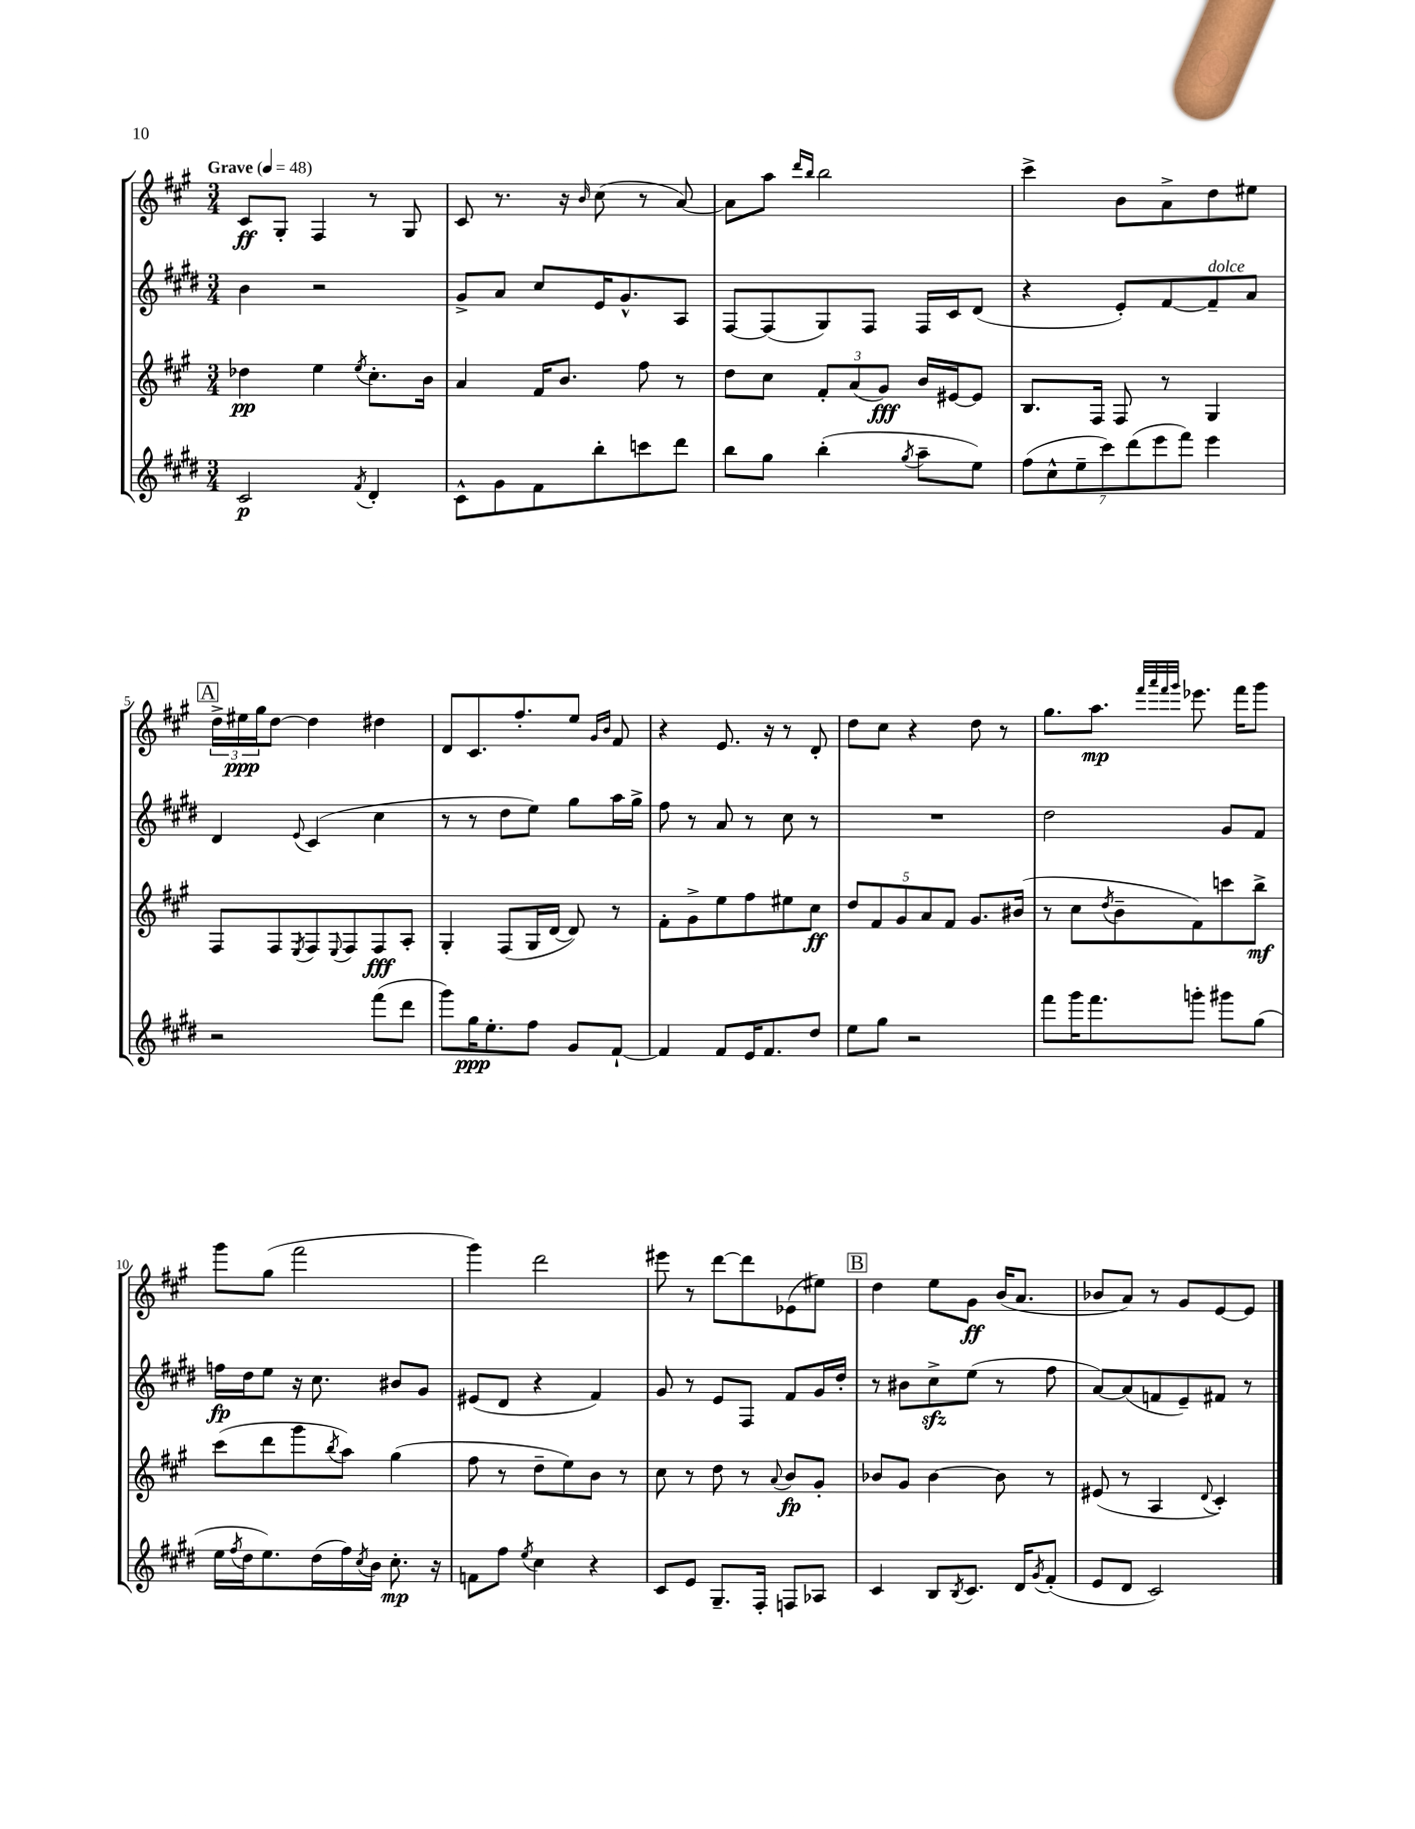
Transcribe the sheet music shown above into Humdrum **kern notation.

**kern	**dynam	**kern	**dynam	**kern	**dynam	**kern	**dynam
*part4	*part4	*part3	*part3	*part2	*part2	*part1	*part1
*staff4	*staff4	*staff3	*staff3	*staff2	*staff2	*staff1	*staff1
*clefG2	*	*clefG2	*	*clefG2	*	*clefG2	*
*k[f#c#g#d#]	*	*k[f#c#g#]	*	*k[f#c#g#d#]	*	*k[f#c#g#]	*
*M3/4	*	*M3/4	*	*M3/4	*	*M3/4	*
*MM48	*	*MM48	*	*MM48	*	*MM48	*
=1	=1	=1	=1	=1	=1	=1	=1
!	!	!	!	!	!	!LO:TX:a:B:t=Grave	!
2c#/	p	4dd-X\	pp	4b\	.	8c#/L	ff
.	.	.	.	.	.	8G#'/J	.
.	.	4ee\	.	2r	.	4F#/	.
8qf#/	.	8qee/	.	.	.	.	.
4d#'/	.	8.cc#'\L	.	.	.	8r	.
.	.	.	.	.	.	8G#/	.
.	.	16b\Jk	.	.	.	.	.
=2	=2	=2	=2	=2	=2	=2	=2
8c#^^\L	.	4a/	.	8g#^/L	.	8c#/	.
8g#\	.	.	.	8a/J	.	8.r	.
8f#\	.	16f#/KL	.	8cc#/L	.	.	.
.	.	8.b/J	.	.	.	16r	.
.	.	.	.	.	.	16qqb/	.
8bb'\	.	.	.	16e/K	.	(8cc#\	.
.	.	.	.	8.g#^^/	.	.	.
8cccn\	.	8ff#\	.	.	.	8r	.
8ddd#\J	.	8r	.	8A/J	.	[8a/)	.
=3	=3	=3	=3	=3	=3	=3	=3
8bb\L	.	8dd\L	.	[8F#/L	.	8a\L]	.
8gg#\J	.	8cc#\J	.	(8F#/]	.	8aa\J	.
.	.	.	.	.	.	16qqddd/LL	.
.	.	.	.	.	.	16qqbb/JJ	.
(4bb'\	.	12f#'/L	.	8G#/)	.	2bb\	.
.	.	(12a/	.	.	.	.	.
.	.	.	.	8F#/J	.	.	.
.	.	12g#/J)	fff	.	.	.	.
8qgg#/	.	.	.	.	.	.	.
8aa~\L	.	16b/LL	.	16F#/LL	.	.	.
.	.	[16e#X/J	.	16c#/J	.	.	.
8ee\J)	.	8e#/J]	.	(8d#/J	.	.	.
=4	=4	=4	=4	=4	=4	=4	=4
(14ff#\L	.	8.B/L	.	4r	.	4ccc#^\	.
14cc#^^\	.	.	.	.	.	.	.
14ee~\	.	.	.	.	.	.	.
.	.	16F#/Jk	.	.	.	.	.
14ccc#\)	.	.	.	.	.	.	.
.	.	8F#/	.	8e'/L)	.	8b\L	.
(14ddd#\	.	.	.	.	.	.	.
14eee\	.	.	.	.	.	.	.
.	.	8r	.	[8f#/	.	8a^\	.
14fff#\J)	.	.	.	.	.	.	.
!	!	!	!	!LO:TX:a:i:t=dolce	!	!	!
4eee\	.	4G#/	.	8f#~/]	.	8dd\	.
.	.	.	.	8a/J	.	8ee#X\J	.
!!LO:LB:g=z
!!LO:REH:place=s1:t=A
=5	=5	=5	=5	=5	=5	=5	=5
2r	.	8F#/L	.	4d#/	.	24dd^\LL	.
.	.	.	.	.	.	24ee#X\	ppp
.	.	.	.	.	.	24gg#\J	.
.	.	8F#/	.	.	.	[8dd\J	.
.	.	8qE/	.	8qqe/	.	.	.
.	.	8F#/	.	(4c#/	.	4dd\]	.
.	.	8qqE/	.	.	.	.	.
.	.	8F#/	.	.	.	.	.
(8fff#\L	.	8F#/	fff	4cc#\	.	4dd#X\	.
8ddd#\J	.	8A'/J	.	.	.	.	.
=6	=6	=6	=6	=6	=6	=6	=6
8ggg#\L)	.	4G#'/	.	8r	.	8d/L	.
16gg#\K	ppp	.	.	8r	.	8.c#/	.
8.ee'\	.	.	.	.	.	.	.
.	.	(8F#/L	.	8dd#\L	.	.	.
.	.	.	.	.	.	8.ff#'/	.
8ff#\J	.	16G#/L	.	8ee\J)	.	.	.
.	.	[16d/JJ	.	.	.	.	.
8g#/L	.	8d/])	.	8gg#\L	.	8ee/J	.
.	.	.	.	.	.	16qqg#/LL	.
.	.	.	.	.	.	16qqb/JJ	.
[8f#`/J	.	8r	.	16aa\L	.	8f#/	.
.	.	.	.	16gg#^\JJ	.	.	.
=7	=7	=7	=7	=7	=7	=7	=7
4f#/]	.	8f#'\L	.	8ff#\	.	4r	.
.	.	8g#^\	.	8r	.	.	.
8f#/L	.	8ee\	.	8a/	.	8.e/	.
16e/K	.	8ff#\	.	8r	.	.	.
8.f#/	.	.	.	.	.	16r	.
.	.	8ee#X\	.	8cc#\	.	8r	.
8dd#/J	.	8cc#\J	ff	8r	.	8d'/	.
=8	=8	=8	=8	=8	=8	=8	=8
8ee\L	.	10dd/L	.	2.r	.	8dd\L	.
.	.	10f#/	.	.	.	.	.
8gg#\J	.	.	.	.	.	8cc#\J	.
.	.	10g#/	.	.	.	.	.
2r	.	.	.	.	.	4r	.
.	.	10a/	.	.	.	.	.
.	.	10f#/J	.	.	.	.	.
.	.	8.g#/L	.	.	.	8dd\	.
.	.	.	.	.	.	8r	.
.	.	(16b#X/Jk	.	.	.	.	.
=9	=9	=9	=9	=9	=9	=9	=9
8fff#\L	.	8r	.	2dd#\	.	8.gg#\L	.
16ggg#\K	.	8cc#\L	.	.	.	.	.
8.fff#\	.	.	.	.	.	8.aa\J	mp
.	.	8qdd/	.	.	.	.	.
.	.	8b~\	.	.	.	.	.
.	.	.	.	.	.	32qqfff#/LLL	.
.	.	.	.	.	.	32qqaaa/	.
.	.	.	.	.	.	32qqfff#/	.
.	.	.	.	.	.	32qqggg#/JJJ	.
8gggn'\J	.	8f#\)	.	.	.	8.eee-X\	.
8ggg#X\L	.	8cccn\	.	8g#/L	.	.	.
.	.	.	.	.	.	16fff#\KL	.
(8gg#\J	.	8bb^\J	mf	8f#/J	.	8ggg#\J	.
!!LO:LB:g=z
=10	=10	=10	=10	=10	=10	=10	=10
16ee\LL	.	(8ccc#\L	.	16ffn\LL	fp	8ggg#\L	.
8qff#/	.	.	.	.	.	.	.
16dd#\J	.	.	.	16dd#\J	.	.	.
8.ee\)	.	8ddd\	.	8ee\J	.	(8gg#\J	.
.	.	8ggg#\	.	16r	.	2fff#\	.
(16dd#\L	.	.	.	8.cc#\	.	.	.
.	.	8qbb/	.	.	.	.	.
16ff#\)	.	8aa\J)	.	.	.	.	.
8qcc#/	.	.	.	.	.	.	.
16b\JJ	.	.	.	.	.	.	.
8.cc#'\	mp	(4gg#\	.	8b#X/L	.	.	.
.	.	.	.	8g#/J	.	.	.
16r	.	.	.	.	.	.	.
=11	=11	=11	=11	=11	=11	=11	=11
8fn\L	.	8ff#\	.	(8e#X/L	.	4ggg#\)	.
8ff#\J	.	8r	.	8d#/J	.	.	.
8qee/	.	.	.	.	.	.	.
4cc#\	.	8dd~\L	.	4r	.	2ddd\	.
.	.	8ee\)	.	.	.	.	.
4r	.	8b\J	.	4f#/)	.	.	.
.	.	8r	.	.	.	.	.
=12	=12	=12	=12	=12	=12	=12	=12
8c#/L	.	8cc#\	.	8g#/	.	8eee#X\	.
8e/J	.	8r	.	8r	.	8r	.
8.G#~/L	.	8dd\	.	8e/L	.	[8ddd\L	.
.	.	8r	.	8F#/J	.	8ddd\]	.
16F#'/Jk	.	.	.	.	.	.	.
.	.	8qqa/	.	.	.	.	.
8Fn/L	.	8b/L	fp	8f#/L	.	(8e-X\	.
8A-X/J	.	8g#'/J	.	16g#/L	.	8ee#X\J)	.
.	.	.	.	16dd#'/JJ	.	.	.
!!LO:REH:place=s1:t=B
=13	=13	=13	=13	=13	=13	=13	=13
4c#/	.	8b-X/L	.	8r	.	4dd\	.
.	.	8g#/J	.	8b#X\L	.	.	.
8B/L	.	[4b-\	.	8cc#zz^\	.	8ee\L	.
8qB/	.	.	.	.	.	.	.
8.c#/J	.	.	.	(8ee\J	.	8g#\J	ff
.	.	8b-\]	.	8r	.	(16b/KL	.
16d#/KL	.	.	.	.	.	8.a/J	.
8qg#/	.	.	.	.	.	.	.
(8f#'/J	.	8r	.	8ff#\	.	.	.
=14	=14	=14	=14	=14	=14	=14	=14
8e/L	.	(8e#X/	.	[8a/L)	.	8b-X/L	.
8d#/J	.	8r	.	(8a/]	.	8a/J)	.
2c#/)	.	4A/	.	8fn/	.	8r	.
.	.	.	.	8e~/)	.	8g#/L	.
.	.	8qqd/	.	.	.	.	.
.	.	4c#'/)	.	8f#X/J	.	[8e/	.
.	.	.	.	8r	.	8e/J]	.
==	==	==	==	==	==	==	==
*-	*-	*-	*-	*-	*-	*-	*-
